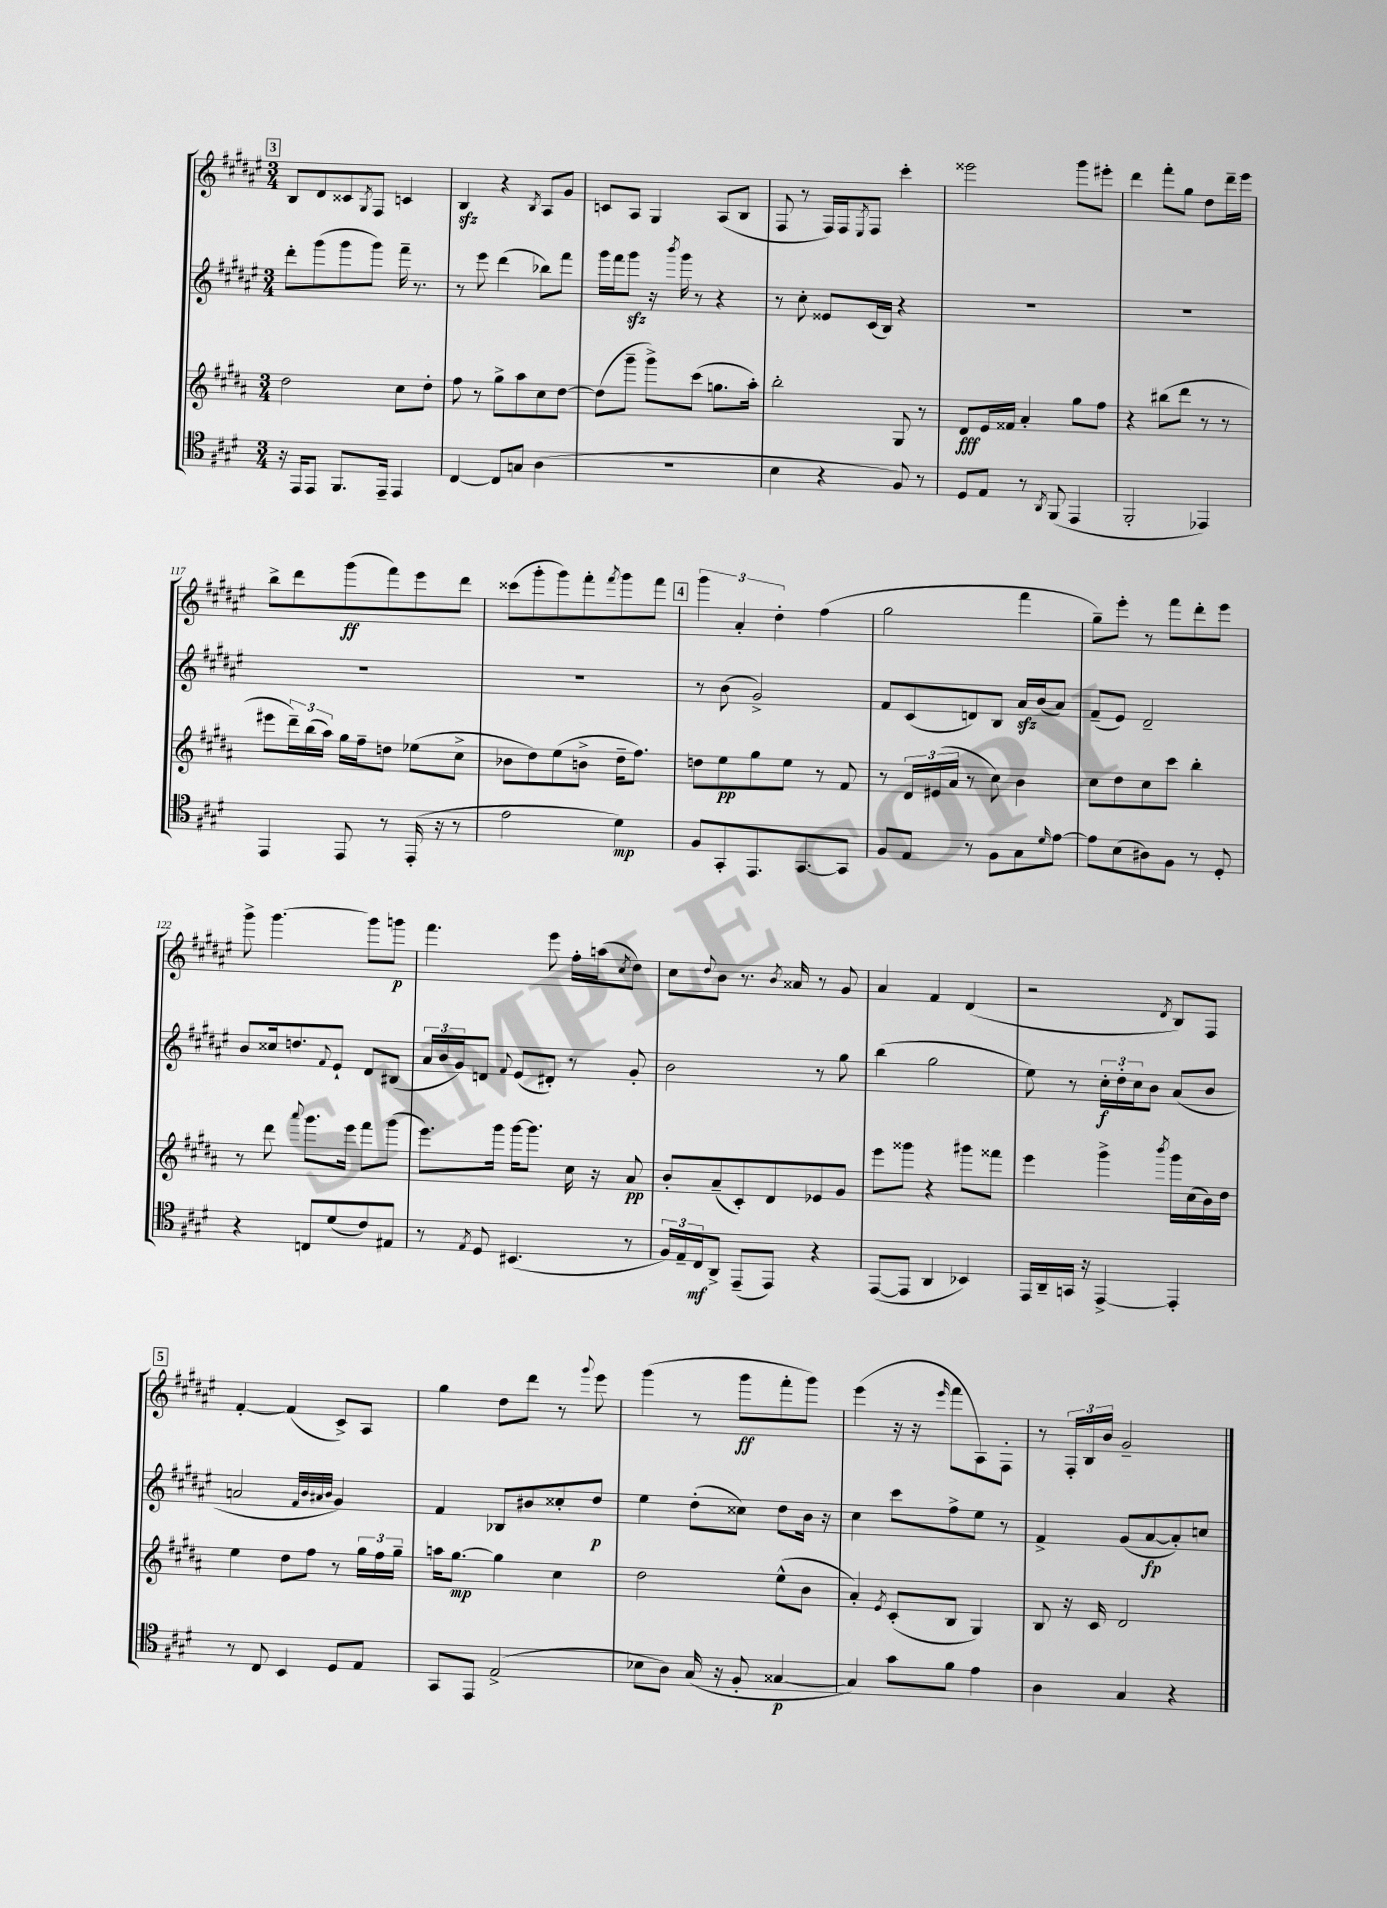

**kern	**kern	**kern	**kern
*staff4	*staff3	*staff2	*staff1
*clefC4	*clefG2	*clefG2	*clefG2
*k[f#c#g#d#]	*k[f#c#g#d#a#]	*k[f#c#g#d#a#e#]	*k[f#c#g#d#a#e#]
*M3/4	*M3/4	*M3/4	*M3/4
16r	2dd#	8ddd#'	8B
16EE	.	.	.
8EE	.	(8ggg#	8d#
8.FF#	.	8ggg#	8c##
.	.	.	8qG#
.	.	8ggg#)	8F#
16EE~	.	.	.
4EE	8cc#	16fff#~	4c
.	.	8.r	.
.	8dd#'	.	.
=	=	=	=
[4C#	8ff#	8r	4B
.	8r	8eee#	.
8C#]	8gg#^	(4ddd#	4r
8G	8aa#	.	.
.	.	.	8qB
(4A	8cc#	8bb-)	8A#
.	[8dd#	8fff#	8g#
=	=	=	=
2.r	(8dd#]	16ggg#	8c
.	.	16fff#	.
.	8ggg#~	8ggg#	8A#
.	8ggg#^)	16r	4G#
.	.	8qbbb	.
.	.	16ggg#	.
.	(8ccc#	8r	.
.	8.gg	4r	(8A#
.	.	.	8B
.	16aa#')	.	.
=	=	=	=
4B	2bb'	8r	8F#
.	.	8cc#'	8r
4r	.	8e##	16F#)
.	.	.	16F#
.	.	.	8qE#
.	.	(16c#	8F#
.	.	16B)	.
8F#)	8G#	4r	4ccc#'
8r	8r	.	.
=	=	=	=
8D#	8d#	2.r	2eee##
8E	16e	.	.
.	16f##	.	.
8r	4a#'	.	.
8qAA	.	.	.
(8FF#	.	.	.
4EE	8gg#	.	8ggg#
.	8ff#	.	8eee#'
=	=	=	=
2FF#'	4r	2.r	4ddd#
.	(8bb#	.	8fff#'
.	8ddd#	.	8gg#
4EE-)	8r	.	8dd#
.	8r	.	16ddd#~
.	.	.	16eee#
=	=	=	=
4EE	8eee#	2.r	8bb^
.	24ddd#~)	.	8ddd#
.	(24bb	.	.
.	24aa#)	.	.
8EE	16gg#	.	(8ggg#
.	16ff#~	.	.
8r	8dd	.	8fff#)
(16EE'	(8ee-	.	8eee#
16r	.	.	.
8r	8cc#^	.	8ddd#
=	=	=	=
2e	8b-	2.r	(8ccc##
.	8dd#)	.	8ggg#'
.	(8ee	.	8ggg#)
.	8b^	.	8fff#'
.	.	.	8qfff#
4d#)	16dd#~	.	8ggg#
.	8.ff#)	.	.
.	.	.	8fff#
=	=	=	=
8F#	8dd	8r	6ggg#
8GG#'	8ee	(8b	.
.	.	.	6a#'
8.EE	8gg#	2g#^)	.
.	.	.	6dd#'
.	8ee	.	.
[8.GG#	.	.	.
.	8r	.	(4ff#
8GG#]	8f#	.	.
=	=	=	=
8F#	8r	8f#	2gg#
8E	24d#	(8c#	.
.	(24e#	.	.
.	24a#	.	.
8r	8r	8d)	.
8F#	8cc#)	8B	.
8G#	4b	16a#	4fff#
.	.	(16b	.
16qqd#	.	.	.
[8e	.	8a#)	.
=	=	=	=
8e]	8cc#	(8f#~	8gg#~)
(8B	8dd#	8e#)	8eee#'
8A#)	8cc#	2d#~	8r
8F#	8ccc#	.	8fff#
8r	4bb'	.	8ddd#'
8D#'	.	.	8eee#
=	=	=	=
4r	8r	8b	8ggg#^
.	8ddd#	16cc##	[4.ggg#
.	.	8.dd	.
.	8qqaaa#	.	.
8C	8.ggg#	.	.
.	.	8qqf#	.
(8d#	.	8e#`	.
.	16eee	.	.
8c#)	8fff#	8d#	8ggg#]
8E#	(8ggg#	(8B#	8ggg
=	=	=	=
8r	8.eee)	24a#	4.fff#
.	.	24b	.
.	.	24g#)	.
8qE	.	.	.
8D#	.	8d	.
.	16ggg#	.	.
.	.	8qqf#	.
(4.BB#	[16ggg#	(8e#	.
.	8.ggg#]	.	.
.	.	8d#')	8eee#
.	16cc#	8r	16ff#'
.	16r	.	(16aa
.	.	.	8qcc#
8r	8a#	8g#'	8dd#)
=	=	=	=
24F#)	8b'	2b	8cc#
24E~	.	.	.
24C#	.	.	.
.	.	.	8qqdd#
8AA^	(8a#~	.	8b
(8EE~	8c#')	.	8.r
8EE)	8d#	.	.
.	.	.	8qb
.	.	.	16a##
4r	8e-	8r	8r
.	8g#	8gg#	8g#
=	=	=	=
([8EE	8eee	(4bb	4a#
8EE]	8ggg##	.	.
4AA	4r	2gg#	4f#
4BB-)	8ggg#	.	(4d#
.	8fff##	.	.
=	=	=	=
16EE	4eee	8ee#)	2r
16AA~	.	.	.
16GG	.	8r	.
16r	.	.	.
[4EE^	4ggg#^	24cc#'	.
.	.	24dd#'	.
.	.	24cc#	.
.	.	8b	.
.	8qbbb	.	8qd#
4EE']	16ggg#	(8a#	8B)
.	(16cc#	.	.
.	16b)	8b	8F#
.	16dd#	.	.
=	=	=	=
8r	4ee	2a	[4f#'
8C#	.	.	.
4BB	8dd#	.	(4f#]
.	8ff#	.	.
.	.	32qqf#	.
.	.	32qqb	.
.	.	32qqa#	.
.	.	32qqb	.
8D#	8r	4g#)	8c#^)
8E	24gg#	.	8A#
.	24ff#	.	.
.	24gg#~	.	.
=	=	=	=
8GG#	16aa	4f#	4gg#
.	[8.gg#	.	.
8EE	.	.	.
(2E^	4gg#]	8B-	8dd#
.	.	8b#	8ddd#
.	4cc#	8cc##'	8r
.	.	.	8qqggg#
.	.	8dd#	8eee#
=	=	=	=
8B-	2dd#	4ee#	(4ggg#
8A)	.	.	.
(16G#	.	(8dd#'	8r
16r	.	.	.
8F#'	.	8cc##)	8ggg#
[4G##	(8ee^^	8dd#	8fff#'
.	8b	16b	8ggg#)
.	.	16r	.
=	=	=	=
4G##])	4a#')	4cc#	(4eee#
.	8qe	.	.
8g#	(8c#'	8ccc#	16r
.	.	.	16r
.	.	.	16qqeee#
8f#	8B	8ff#^	8fff#
4e	4G#)	8ee#	8A#)
.	.	8r	8F#'
=	=	=	=
4A	8B	4f#^	8r
.	16r	.	24F#'
.	.	.	24B
.	16c#	.	.
.	.	.	24b
4G#	2d#	(8g#	2g#~
.	.	[8a#	.
4r	.	8a#'])	.
.	.	8cc	.
==	==	==	==
*-	*-	*-	*-
